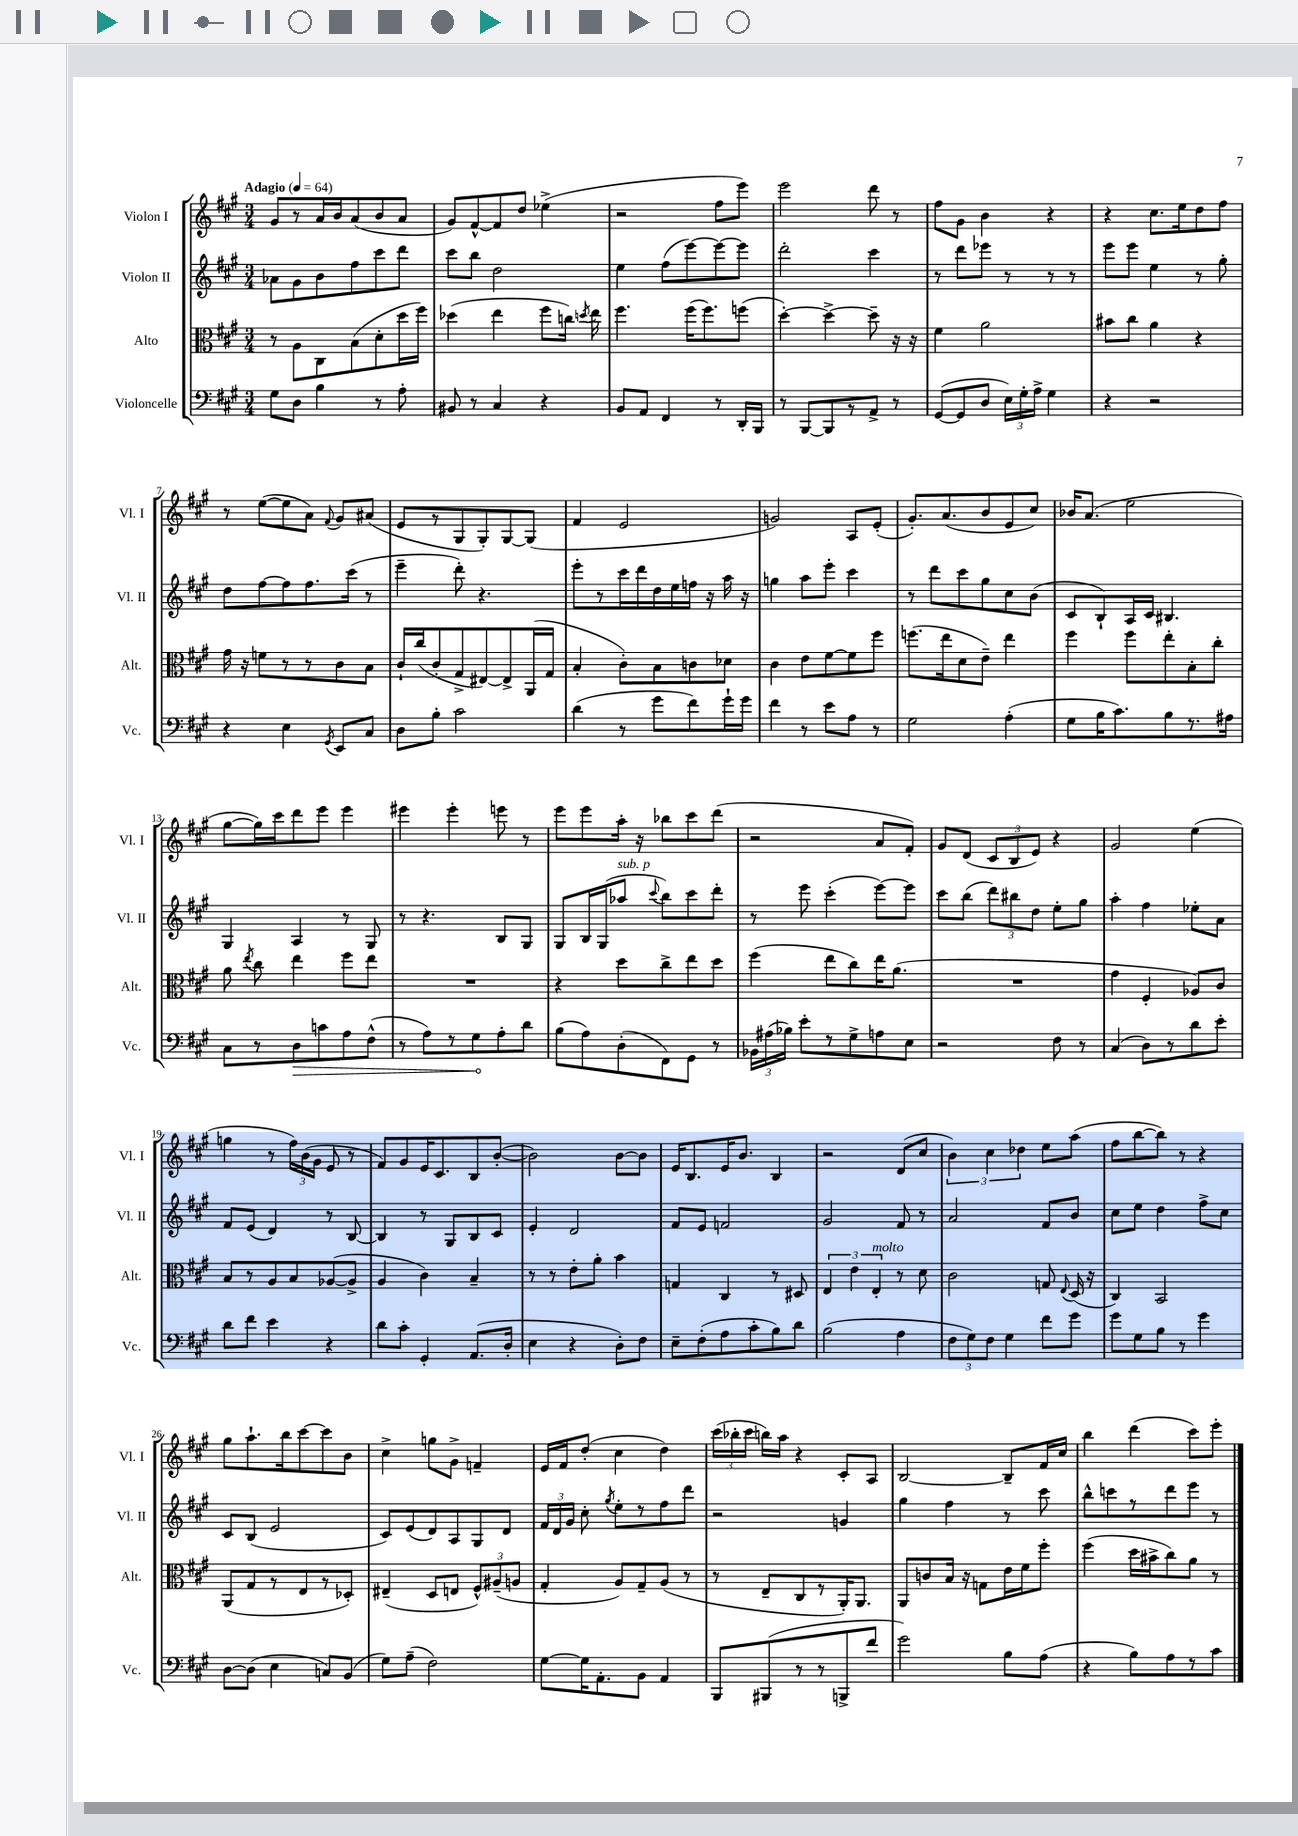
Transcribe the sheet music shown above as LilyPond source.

<<
\new StaffGroup <<
\new Staff = "s0" \with { instrumentName = "Violon I" shortInstrumentName = "Vl. I" } {
    \clef treble \key a \major \numericTimeSignature \time 3/4 \tempo "Adagio" 4 = 64
    \autoBeamOff gis'8[ r8 a'16 b'16 a'8( b'8 a'8] |
    gis'8[) fis'8~-^ fis'8 d''8] ees''4->( |
    r2 fis''8[ e'''8]) |
    e'''2 d'''8 r8 |
    fis''8[ gis'8] b'4 r4 |
    r4 cis''8.[ e''16 d''8 fis''8] |
    r8 e''8[~( e''8 a'8]) \appoggiatura { fis'8 } gis'8[ ais'8]( |
    e'8[ r8 gis8 gis8-.) gis8~ gis8]( |
    fis'4 e'2 |
    g'2) a8[ e'8]-.( |
    gis'8.[-.) a'8.( b'8 e'8 cis''8]) |
    bes'16[ a'8.]( e''2 |
    gis''8[~ gis''16) cis'''16 d'''8 e'''8] e'''4 |
    eis'''4 eis'''4-. e'''8 r8 |
    e'''8[ e'''8 a''16]-. r16 bes''8[ cis'''8 d'''8]( |
    r2 a'8[ fis'8]-.) |
    gis'8[ d'8]( \tuplet 3/2 { cis'8[ b8 e'8]) } r4 |
    gis'2 e''4( |
    g''4 r8 \tuplet 3/2 { fis''16[) b'16( gis'16] } e'8 r8 |
    fis'8[) gis'8 e'16 cis'8. b8 b'8]~-.( |
    b'2) b'8[~ b'8] |
    e'16[ b8. e'16 b'8.] b4 |
    r2 d'8[( cis''8] |
    \tuplet 3/2 { b'4) cis''4 des''4 } e''8[ a''8]( |
    fis''8[ b''8~ b''8]) r8 r4 |
    gis''8[ a''8.-! b''16 cis'''8~ cis'''8 b'8] |
    cis''4-> g''8[ gis'8]-> f'4-- |
    e'16[ fis'16 d''8]-.( cis''4 d''4) |
    \tuplet 3/2 { cis'''16[( bes''16-. cis'''16] } b''16[) a''16] r4 cis'8[-. a8] |
    b2~ b8[-- fis'16 cis''16] |
    b''4 d'''4( cis'''8[) e'''8]-. \bar "|." |
}
\new Staff = "s1" \with { instrumentName = "Violon II" shortInstrumentName = "Vl. II" } {
    \clef treble \key a \major \numericTimeSignature \time 3/4
    \autoBeamOff aes'8[ gis'8 b'8 fis''8 cis'''8 d'''8] |
    cis'''8[ b''8] d''2 |
    e''4 fis''8[( e'''8~) e'''8~ e'''8] |
    d'''2-. cis'''4 |
    r8 d'''8[ ees'''8] r8 r8 r8 |
    e'''8[ e'''8] e''4 r8 gis''8-. |
    d''8[ fis''8~ fis''8 fis''8. cis'''16]( r8 |
    e'''4-- d'''8-.) r4. |
    e'''8[-. r8 cis'''16 d'''16 d''16 e''16 f''16] r16 a''16 r16 |
    g''4 a''8[ e'''8]-. cis'''4 |
    r8 d'''8[ cis'''8 gis''8 cis''8 b'8]( |
    cis'8[ b8-!) a16 cis'16] bis4. |
    gis4 a4 r8 gis8 |
    r8 r4. b8[ gis8] |
    gis8[ b16 gis16( aes''8]^\markup { \italic "sub. p" } \appoggiatura { cis'''8 } b''8[) cis'''8 d'''8]-. |
    r8 e'''8 cis'''4-.( e'''8[~) e'''8] |
    cis'''8[ b''8]( \tuplet 3/2 { d'''8[) bis''8 d''8] } e''8[-. gis''8] |
    a''4-. fis''4 ees''8[-. a'8] |
    fis'8[ e'8]( d'4) r8 b8~ |
    b4 r8 gis8[ b8 cis'8] |
    e'4-. d'2 |
    fis'8[ e'8] f'2 |
    gis'2 fis'8 r8 |
    a'2 fis'8[ b'8] |
    cis''8[ e''8] d''4 fis''8[-> cis''8] |
    cis'8[ b8]( e'2 |
    cis'8[) e'8( d'8) a8 gis8 d'8] |
    \tuplet 3/2 { fis'16[ d'16 gis'16] } cis''8-. \acciaccatura { gis''8 } e''8[-. r8 fis''8 d'''8] |
    r2 g'4 |
    gis''4 fis''4 r8 cis'''8 |
    b''8[-^ c'''8 r8 d'''8 e'''8] r8 \bar "|." |
}
\new Staff = "s2" \with { instrumentName = "Alto" shortInstrumentName = "Alt." } {
    \clef alto \key a \major \numericTimeSignature \time 3/4
    \autoBeamOff r8 a8[ cis8 b8( d'8-. d''16 fis''16]) |
    des''4( e''4 fis''8[ c''16]) \acciaccatura { d''8 } e''16 |
    fis''4. fis''16[( fis''8.) f''8]( |
    d''4~-.) d''4~-> d''8-- r16 r16 |
    fis'4 a'2 |
    bis'8[ cis''8] a'4 r4 |
    gis'16 r16 f'8[ r8 r8 cis'8 b8] |
    cis'16[-! cis''16( cis'8-. gis8-> eis8~) eis8-> a,16( gis16] |
    b4-. cis'8[-.) b8 c'8 des'8] |
    cis'4 e'8[ fis'8~ fis'8 fis''8] |
    f''8.[( e''16 d'8 e'8]--) e''4 |
    fis''4 fis''8[ e''8-. b8-. cis''8]-. |
    a'8 \acciaccatura { e''8 } cis''8 e''4 fis''8[ e''8] |
    R2. |
    r4 d''8[ cis''8-> e''8 d''8] |
    fis''4( e''8[ cis''8) e''16 a'8.]( |
    R2. |
    gis'4 fis4-. aes8[) cis'8] |
    b8[ r8 a8 b8 aes8~( aes8]-> |
    a4 cis'4) b4-- |
    r8 r8 e'8[-. a'8]-. b'4 |
    g4 cis4 r8 dis8 |
    \tuplet 3/2 { e4 e'4 e4-.^\markup { \italic "molto" } } r8 d'8 |
    cis'2 g8 \appoggiatura { e8 } d16( r16 |
    cis4) b,2 |
    a,8[( gis8 r8 e8 r8 des8]-.) |
    eis4--( d8[ e8] \tuplet 3/2 { fis8[-^) ais8--( a8] } |
    gis4-. a8[) gis8-- a8]( r8 |
    r8 e8[-- cis8 r8 a,16-.) a,8.] |
    a,8[ c'8 b16] r16 g8[ e'16 fis'16 fis''8]-. |
    fis''4( d''16[ bis'16-> cis''8) a'8] r8 \bar "|." |
}
\new Staff = "s3" \with { instrumentName = "Violoncelle" shortInstrumentName = "Vc." } {
    \clef bass \key a \major \numericTimeSignature \time 3/4
    \autoBeamOff gis8[ d8] b4 r8 a8-. |
    bis,8 r8 cis4 r4 |
    b,8[ a,8] fis,4 r8 d,16[-. b,,16] |
    r8 b,,8[~ b,,8 r8 a,8]-> r8 |
    gis,8[~( gis,8 d8] \tuplet 3/2 { e16[) gis16-. a16]-> } gis4 |
    r4 r2 |
    r4 e4 \acciaccatura { gis,8 } e,8[ cis8] |
    d8[ b8]-. cis'2 |
    d'4( r8 gis'8[ fis'8) gis'16-! gis'16] |
    fis'4 r8 e'8[ a8] r8 |
    gis2 a4-.( |
    gis8[ b16 cis'8.) b8 r8. ais16] |
    cis8[ r8 \once \override Hairpin.circled-tip = ##t d8\> c'8 a8 fis8]-^( |
    r8 a8[) r8 gis8\! a8-. d'8] |
    b8[( a8) d8-.( fis,8) gis,8] r8 |
    \tuplet 3/2 { bes,16[ ais16( bes16]) } e'8[-. r8 gis8-> a8 e8] |
    r2 fis8 r8 |
    cis4( d8[) r8 d'8 e'8]-. |
    d'8[ fis'8] e'4 r4 |
    d'8[ cis'8]-. gis,4-. a,8.[( d16]-. |
    e4 r4 d8[-.) fis8] |
    e8[-- fis8-.( a8 cis'8-. b8) d'8] |
    b2( a4 |
    \tuplet 3/2 { fis8[ gis8) fis8] } gis4 fis'8[ gis'8] |
    gis'8[ gis8 b8] r8 gis'4 |
    d8[~ d8]( e4 c8[) b,8]( |
    gis8[) a8]--( fis2) |
    gis8[~ gis16 a,8.-. b,8] a,4 |
    b,,8[ bis,,8( r8 r8 b,,8-> fis'8] |
    gis'2) b8[ a8]( |
    r4 b8[) a8 r8 cis'8] \bar "|." |
}
>>
>>
